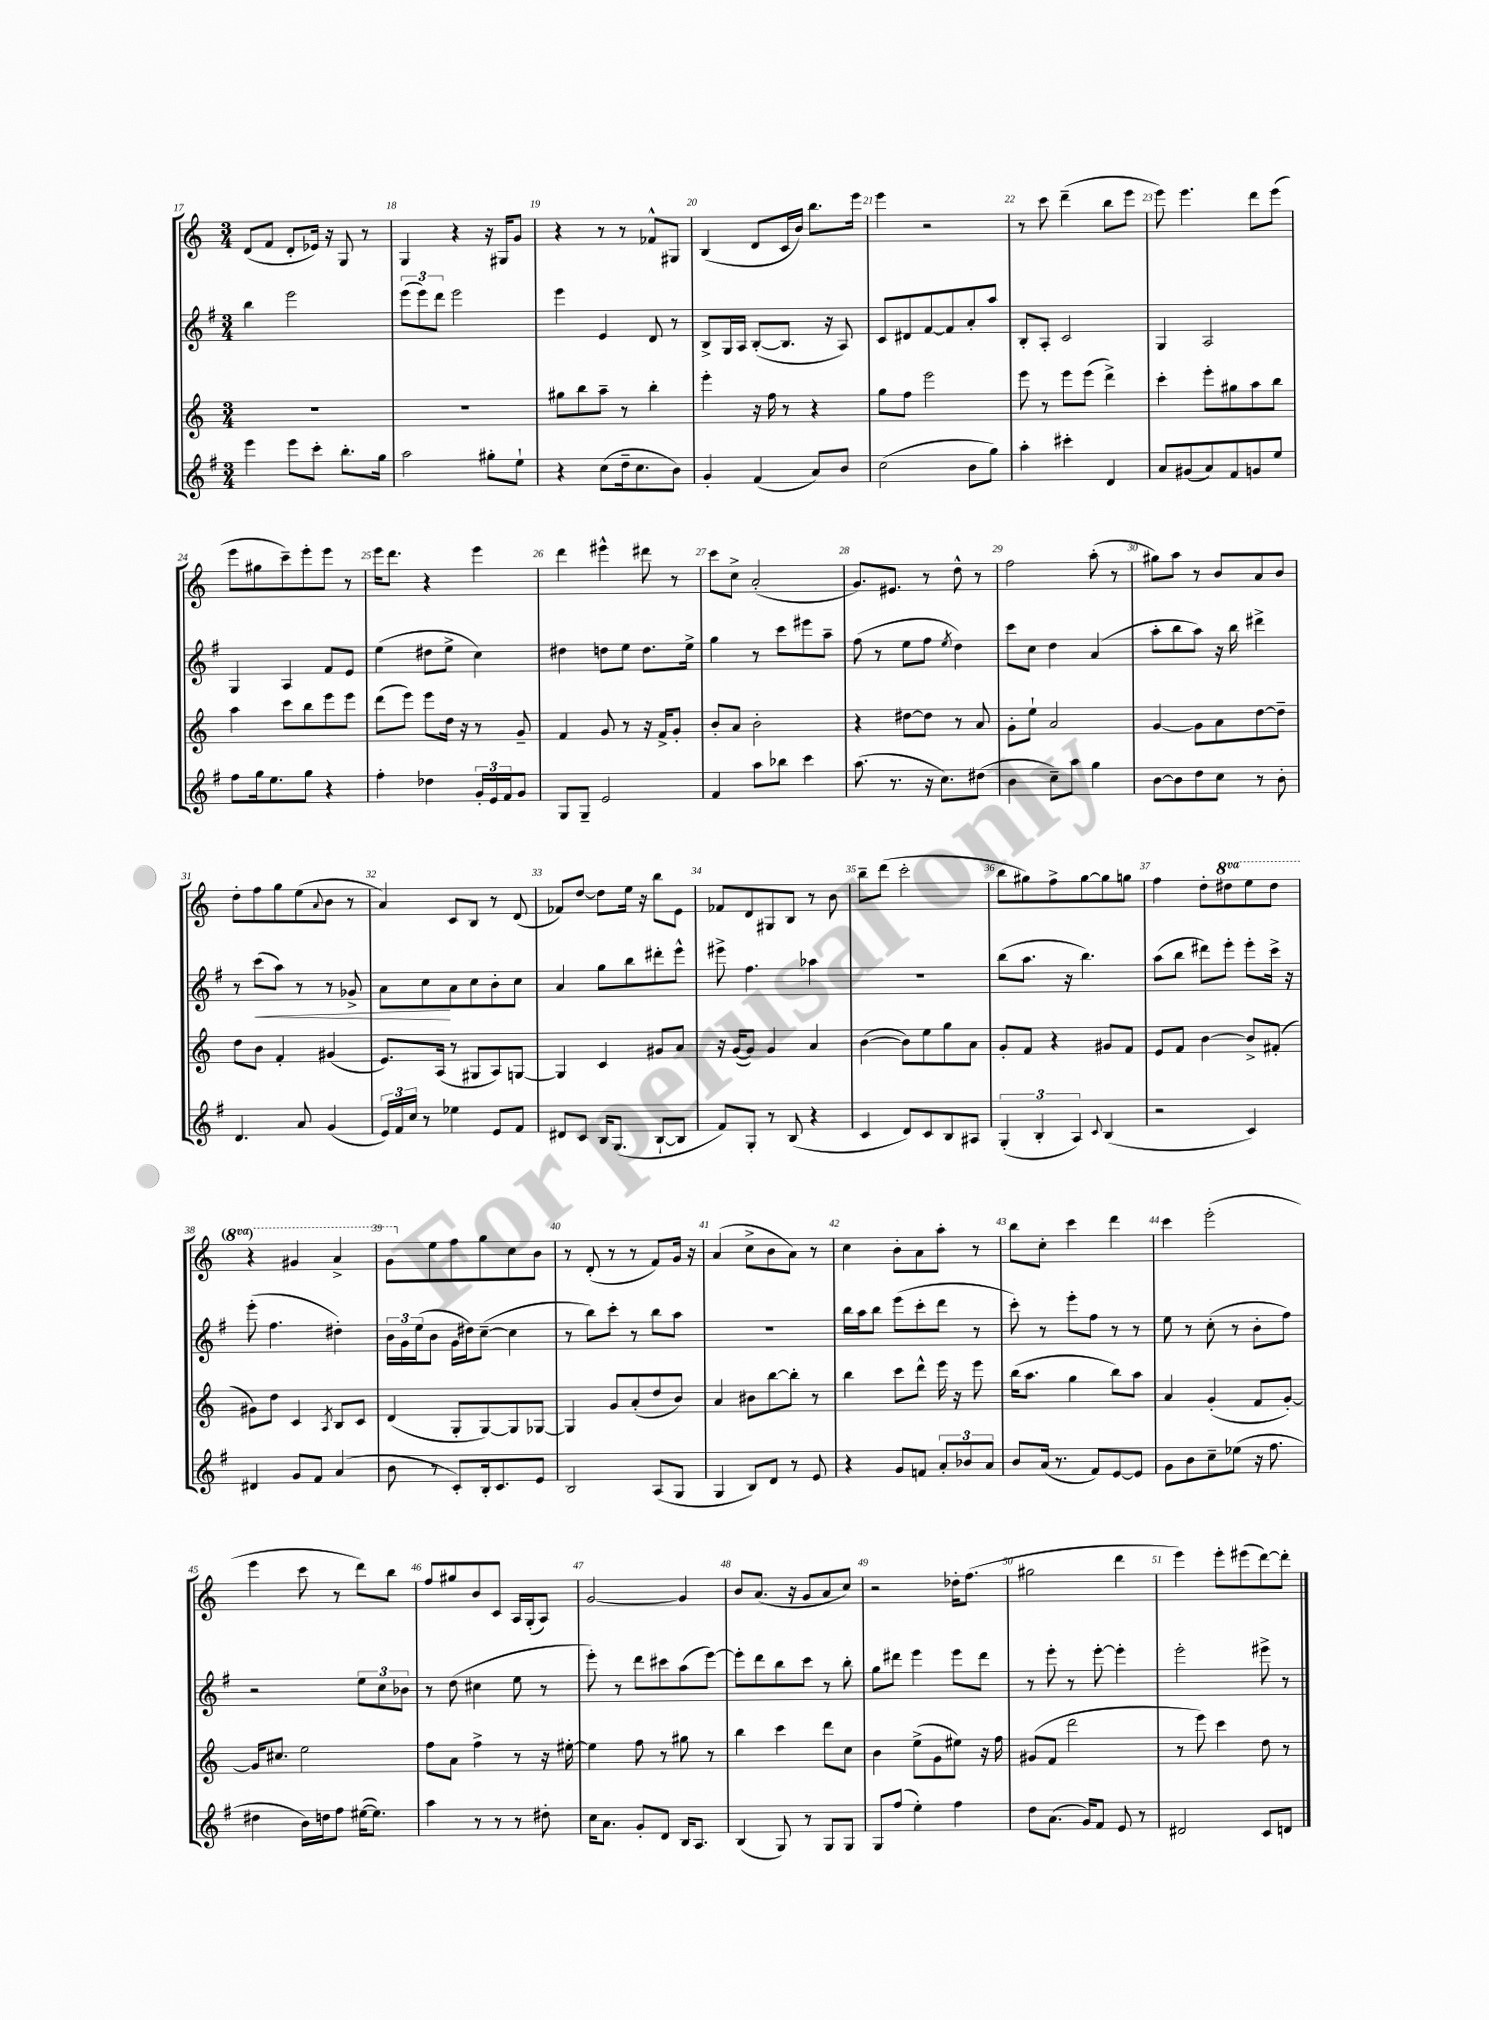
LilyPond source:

<<
\new StaffGroup <<
\new Staff = "s0" {
    \clef treble \key c \major \numericTimeSignature \time 3/4 \set Staff.ottavationMarkups = #ottavation-simple-ordinals
    d'8( f'8 d'8-. ees'16) r16 g8 r8 |
    g4 r4 r16 gis16 g'8 |
    r4 r8 r8 fes'8-^ gis8 |
    b4( d'8 c'16 b'16) b''8. e'''16 |
    e'''4 r2 |
    r8 c'''8 d'''4--( b''8 e'''8 |
    e'''8) e'''4. d'''8 e'''8( |
    e'''8 gis''8 c'''8--) e'''8-. e'''8 r8 |
    e'''16 d'''8. r4 e'''4 |
    d'''4 eis'''4-^ dis'''8 r8 |
    c'''8 c''8-> a'2-.( |
    g'8.) eis'8. r8 d''8-^ r8 |
    f''2 a''8-.( r8 |
    gis''8) a''8 r8 b'8 a'8 b'8 |
    d''8-. f''8 g''8 e''8( \appoggiatura { a'8 } b'8 r8 |
    a'4) c'8 b8 r8 d'8( |
    fes'8) d''8~ d''8 e''16 r16 b''8 e'8 |
    fes'8 d'8 gis8 b8 r8 b'8 |
    b''8-- d'''8( c'''2-. |
    b''8 gis''8) f''8-> gis''8~ gis''8 g''8 |
    f''4 d''8-. \ottava #1 dis'''8 e'''8 dis'''8 |
    r4 gis''4 a''4-> |
    g''8 \ottava #0 e''8 f''8 g''8 c''8 b'8 |
    r8 d'8-.( r8 r8 f'8) g'16 r16 |
    a'4( c''8-> b'8 a'8) r8 |
    c''4 b'8-. a'8 a''8-. r8 |
    b''8 c''8-. c'''4 d'''4 |
    c'''4 e'''2-.( |
    e'''4 c'''8 r8 d'''8) b''8 |
    f''8 gis''8 b'8 c'8 a16 g16-.( a8) |
    g'2~ g'4 |
    b'8 a'8.( r16 g'8 a'8 c''8) |
    r2 des''16-. f''8.( |
    gis''2 d'''4 |
    e'''4) e'''8-. eis'''8( d'''8~) d'''8-. \bar "|." |
}
\new Staff = "s1" {
    \clef treble \key g \major \numericTimeSignature \time 3/4
    b''4 e'''2 |
    \tuplet 3/2 { e'''8( e'''8) d'''8 } e'''2 |
    e'''4 e'4 d'8 r8 |
    b8-> g16 a16 b8~-.( b8. r16 a8) |
    c'8 dis'8 fis'8~ fis'8 a'8-. a''8 |
    b8-. a8-. c'2 |
    g4 a2 |
    g4 a4 fis'8 e'8 |
    e''4( dis''8 e''8-> c''4) |
    dis''4 d''8 e''8 d''8. e''16-> |
    g''4 r8 c'''8 eis'''8 a''8-- |
    fis''8( r8 e''8 fis''8 \acciaccatura { e''8 } d''4) |
    c'''8 c''8 d''4 a'4( |
    a''8-. b''8 a''8) r16 b''16 dis'''4-> |
    r8 c'''8\<( a''8) r8 r8 ges'8-> |
    a'8 c''8\! a'8 c''8 b'8-. c''8 |
    a'4 g''8 b''8 dis'''8-. e'''8-^ |
    eis'''8-> fis''4. aes''4 |
    R2. |
    b''8( a''8. r16 b''4.) |
    a''8( b''8 dis'''8) e'''8-. e'''8-. c'''16-> r16 |
    e'''8-.( fis''4. dis''4-.) |
    \tuplet 3/2 { b'16 g'16 e''16( } b'8 g'16 dis''16) c''8~--( c''4 |
    r8 b''8) c'''8-. r8 b''8 a''8 |
    R2. |
    b''16 a''16 b''8 e'''8( c'''8-. d'''8 r8 |
    c'''8-.) r8 e'''8-. fis''8 r8 r8 |
    e''8 r8 c''8-.( r8 b'8-. fis''8) |
    r2 \tuplet 3/2 { e''8 c''8 bes'8 } |
    r8 d''8( cis''4 e''8 r8 |
    e'''8-.) r8 d'''8 cis'''8 a''8( e'''8~) |
    e'''8-. d'''8 b''8 c'''8 r8 b''8-. |
    g''8 dis'''8 e'''4 e'''8 dis'''8 |
    r8 e'''8-. r8 e'''8~-. e'''4-. |
    e'''2-. eis'''8-> r8 \bar "|." |
}
\new Staff = "s2" {
    \clef treble \key c \major \numericTimeSignature \time 3/4
    R2. |
    R2. |
    gis''8 b''8 a''8-- r8 b''4-. |
    e'''4-. r16 f''16 r8 r4 |
    g''8 f''8 e'''2 |
    e'''8 r8 e'''8 e'''8( d'''4->) |
    c'''4-. e'''8-. gis''8 a''8 b''8 |
    a''4 c'''8 b''8 e'''8 e'''8 |
    d'''8( e'''8) e'''8 d''16 r16 r8 g'8-- |
    f'4 g'8 r8 r16 f'16-> g'8-. |
    b'8-. a'8 b'2-. |
    r4 dis''8~ dis''8 r8 a'8 |
    g'8-. e''8-! a'2 |
    g'4~ g'8 a'8 d''8~ d''8-- |
    d''8 b'8 f'4-. gis'4( |
    e'8.) a16( r8 gis8 a8) g8~ |
    g4 c'4 gis'8 a'8 |
    r16 g'16~( g'8) g'4 a'4 |
    b'4~( b'8) e''8 g''8 a'8 |
    g'8-. f'8 r4 gis'8 f'8 |
    e'8 f'8 b'4~ b'8-> fis'8-.( |
    gis'8) d''8 c'4 \acciaccatura { a8 } b8 c'8 |
    d'4( g8-. g8~) g8 ges8~ |
    ges4 g'8 a'8-.( d''8 b'8) |
    a'4 bis'8 b''8~ b''8-. r8 |
    b''4 c'''8 d'''8-^ e'''16 r16 e'''8 |
    b''16( a''8. g''4 b''8) a''8 |
    a'4 g'4-.( f'8 g'8~-.) |
    g'16 cis''8. e''2 |
    f''8 a'8 f''4-> r8 r16 eis''16~-. |
    eis''4 f''8 r8 gis''8 r8 |
    b''4 c'''4 d'''8 c''8 |
    b'4 e''8->( g'8 eis''8) r16 f''16 |
    gis'8( f'8 d'''2 |
    r8 e'''8) c'''4 d''8 r8 \bar "|." |
}
\new Staff = "s3" {
    \clef treble \key g \major \numericTimeSignature \time 3/4
    e'''4 e'''8 c'''8-. b''8.-. g''16 |
    a''2 gis''8-. e''8-! |
    r4 c''8( d''16-- c''8. b'8) |
    g'4-. fis'4( a'8) b'8 |
    c''2( b'8 g''8) |
    a''4-. cis'''4-. d'4 |
    a'8 gis'8( a'8) fis'8 g'8 e''8 |
    fis''8 g''16 e''8. g''8 r4 |
    fis''4-. des''4 \tuplet 3/2 { g'16-. e'16 fis'16 } g'8 |
    g8 g8-- e'2 |
    fis'4 a''8 bes''8 c'''4 |
    a''8.( r8. r16 c''8.) dis''8( |
    b'4 c''8--) a''8 g''4 |
    b'8~ b'8 d''8 c''8 r8 b'8-. |
    d'4. a'8 g'4( |
    \tuplet 3/2 { e'16) fis'16 c''16 } r8 ees''4 e'8 fis'8 |
    dis'8 c'8 b16 g8.( b8~-! b8 |
    fis'8) g8-. r8 b8( r4 |
    c'4 d'8) c'8 b8 ais8 |
    \tuplet 3/2 { g4-.( b4-. a4) } \appoggiatura { c'8 } b4( |
    r2 c'4) |
    dis'4 g'8 fis'8 a'4( |
    b'8 r8 c'8-.) b16-. c'8. e'8 |
    b2 a8( g8 |
    g4 b8) d'8 r8 e'8 |
    r4 g'8 f'8 \tuplet 3/2 { a'8-. bes'8 a'8 } |
    b'8 a'16( r8. fis'8) e'8~ e'8 |
    g'8 b'8 c''8-- ees''8( r16 fis''8. |
    dis''4 b'16) d''16 fis''8 eis''16~( eis''8.) |
    a''4 r8 r8 r8 dis''8-. |
    c''16 a'8. g'8-. d'8 b16 a8. |
    b4( g8) r8 g8 g8 |
    g8 fis''8( e''4-.) fis''4 |
    d''8 a'8.( g'16) fis'8 e'8 r8 |
    dis'2 c'8 d'8 \bar "|." |
}
>>
>>
\layout { \context { \Score currentBarNumber = #17 \override BarNumber.break-visibility = ##(#f #t #t) barNumberVisibility = #all-bar-numbers-visible } }
